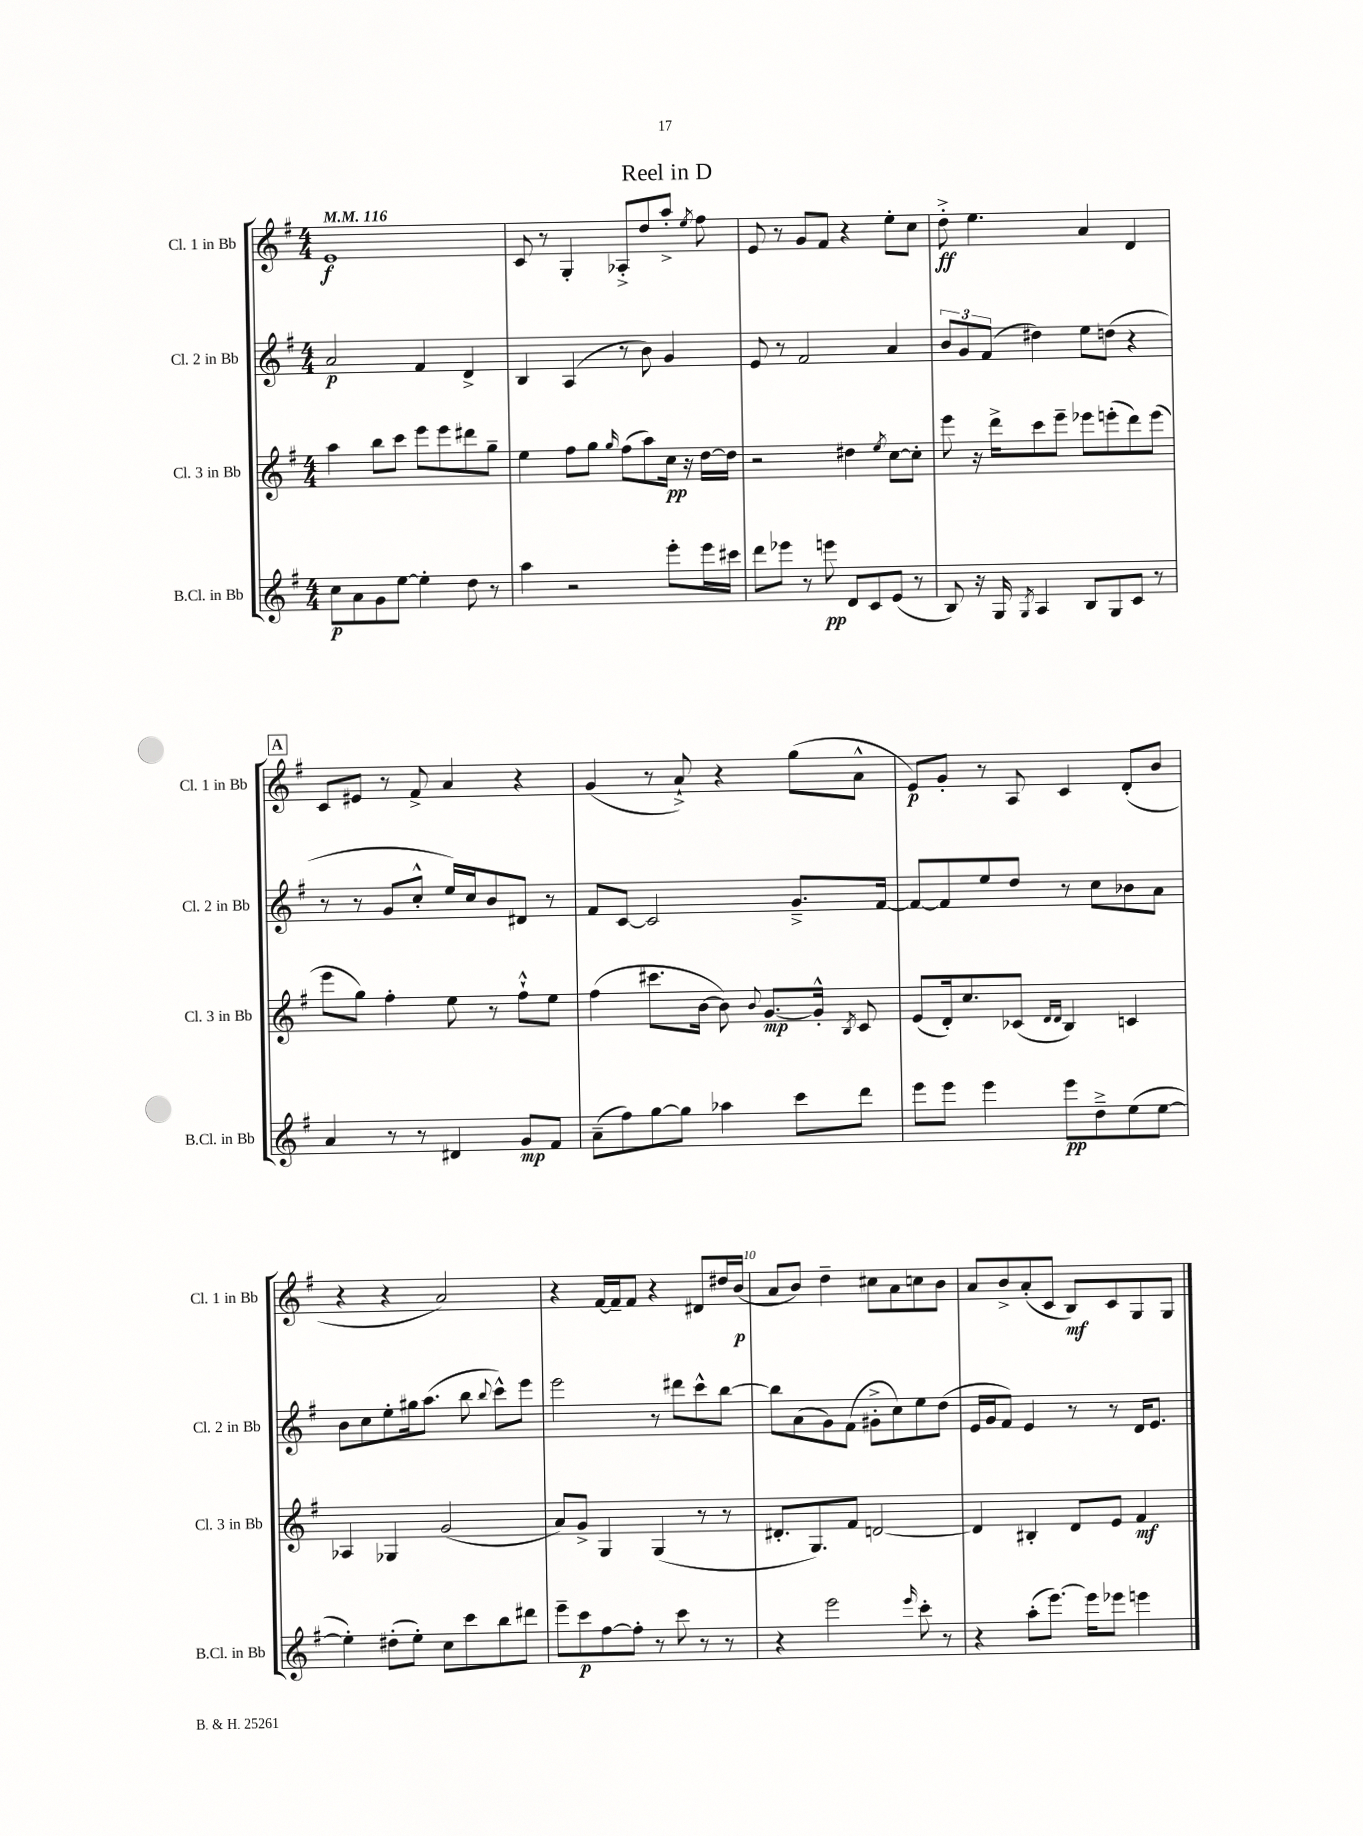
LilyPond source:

\header { title = "Reel in D" }
<<
\new StaffGroup <<
\new Staff = "s0" \with { instrumentName = "Cl. 1 in Bb" shortInstrumentName = "Cl. 1 in Bb" } {
    \clef treble \key g \major \numericTimeSignature \time 4/4 \tempo 4 = 116
    \autoBeamOff e'1\f |
    c'8 r8 g4-. aes8[-.-> d''8 a''8]-.-> \acciaccatura { e''8 } fis''8 |
    e'8 r8 g'8[ fis'8] r4 e''8[-. c''8] |
    d''8-.->\ff e''4. a'4 d'4 |
    \mark \markup { \box "A" } c'8[ eis'8] r8 fis'8-> a'4 r4 |
    g'4( r8 a'8-!->) r4 g''8[( a'8]-^ |
    e'8[\p) g'8]-. r8 a8 c'4 d'8[-.( b'8] |
    r4 r4 a'2) |
    r4 fis'16[~ fis'16-- fis'8] r4 dis'8[ dis''16 b'16]\p( |
    a'8[ b'8]) d''4-- cis''8[ a'8 c''8 b'8] |
    a'8[ b'8-> a'8-.( c'8] b8[\mf) c'8 g8 g8] \bar "|." |
}
\new Staff = "s1" \with { instrumentName = "Cl. 2 in Bb" shortInstrumentName = "Cl. 2 in Bb" } {
    \clef treble \key g \major \numericTimeSignature \time 4/4
    \autoBeamOff a'2\p fis'4 d'4-> |
    b4 a4( r8 b'8) g'4 |
    e'8 r8 fis'2 a'4 |
    \tuplet 3/2 { b'8[ g'8 fis'8]( } dis''4) e''8[ d''8]( r4 |
    \mark \markup { \box "A" } r8 r8 g'8[ c''8]-.-^ e''16[) c''16 b'8 dis'8] r8 |
    fis'8[ c'8]~ c'2 g'8.[---> fis'16]~ |
    fis'8[~ fis'8 e''8 d''8] r8 c''8[ bes'8 a'8] |
    b'8[ c''8 e''8-. gis''16 a''8.]( b''8 \appoggiatura { b''8 } c'''8[-^) e'''8] |
    e'''2 r8 dis'''8[ c'''8-^ b''8]~ |
    b''8[ a'8( g'8) fis'8]( gis'8[-.-> c''8) e''8 d''8]( |
    e'16[ g'16 fis'8]) e'4 r8 r8 d'16[ e'8.] \bar "|." |
}
\new Staff = "s2" \with { instrumentName = "Cl. 3 in Bb" shortInstrumentName = "Cl. 3 in Bb" } {
    \clef treble \key g \major \numericTimeSignature \time 4/4
    \autoBeamOff a''4 b''8[ c'''8] e'''8[ e'''8 dis'''8 g''8]-- |
    e''4 fis''8[ g''8] \grace { g''16 } fis''8[( a''8) c''16]\pp r16 d''16[~ d''16] |
    r2 dis''4 \acciaccatura { e''8 } c''8[~ c''8]-. |
    e'''8 r16 d'''16[-> c'''8 e'''8]-- ees'''8[ e'''8-.( d'''8) e'''8]( |
    \mark \markup { \box "A" } e'''8[ g''8]) fis''4-. e''8 r8 fis''8[-!-^ e''8] |
    fis''4( cis'''8.[ b'16]~ b'8) \appoggiatura { b'8 } g'8.[~\mp g'16]-.-^ \acciaccatura { b8 } c'8 |
    e'8[( d'16-.) c''8. ces'8]( \grace { d'16[ d'16] } b4) c'4 |
    aes4 ges4 g'2( |
    a'8[) g'8]-> g4 g4( r8 r8 |
    dis'8.[-. g8.) fis'8] d'2~ |
    d'4 bis4-. d'8[ e'8] fis'4\mf \bar "|." |
}
\new Staff = "s3" \with { instrumentName = "B.Cl. in Bb" shortInstrumentName = "B.Cl. in Bb" } {
    \clef treble \key g \major \numericTimeSignature \time 4/4
    \autoBeamOff c''8[\p a'8 g'8 e''8]~ e''4-. d''8 r8 |
    a''4 r2 e'''8[-. e'''16 cis'''16] |
    d'''8[ ees'''8] r8 e'''8\pp d'8[ c'8 e'8]( r8 |
    b8) r16 g16 \acciaccatura { g8 } a4 b8[ g8 c'8] r8 |
    \mark \markup { \box "A" } a'4 r8 r8 dis'4 g'8[\mp fis'8] |
    a'8[--( fis''8) g''8~ g''8] aes''4 c'''8[ d'''8] |
    e'''8[ e'''8] e'''4 e'''8[\pp d''8---> e''8( e''8]~ |
    e''4-.) dis''8[-.( e''8]-.) c''8[ c'''8 b''8 dis'''8] |
    e'''8[-- c'''8\p fis''8~ fis''8]-. r8 c'''8 r8 r8 |
    r4 e'''2 \grace { e'''16 } c'''8-. r8 |
    r4 a''8[-.( e'''8.]~) e'''16[ ees'''8] e'''4 \bar "|." |
}
>>
>>
\layout { \context { \Score \override BarNumber.break-visibility = ##(#f #t #t) barNumberVisibility = #(every-nth-bar-number-visible 5) } }
